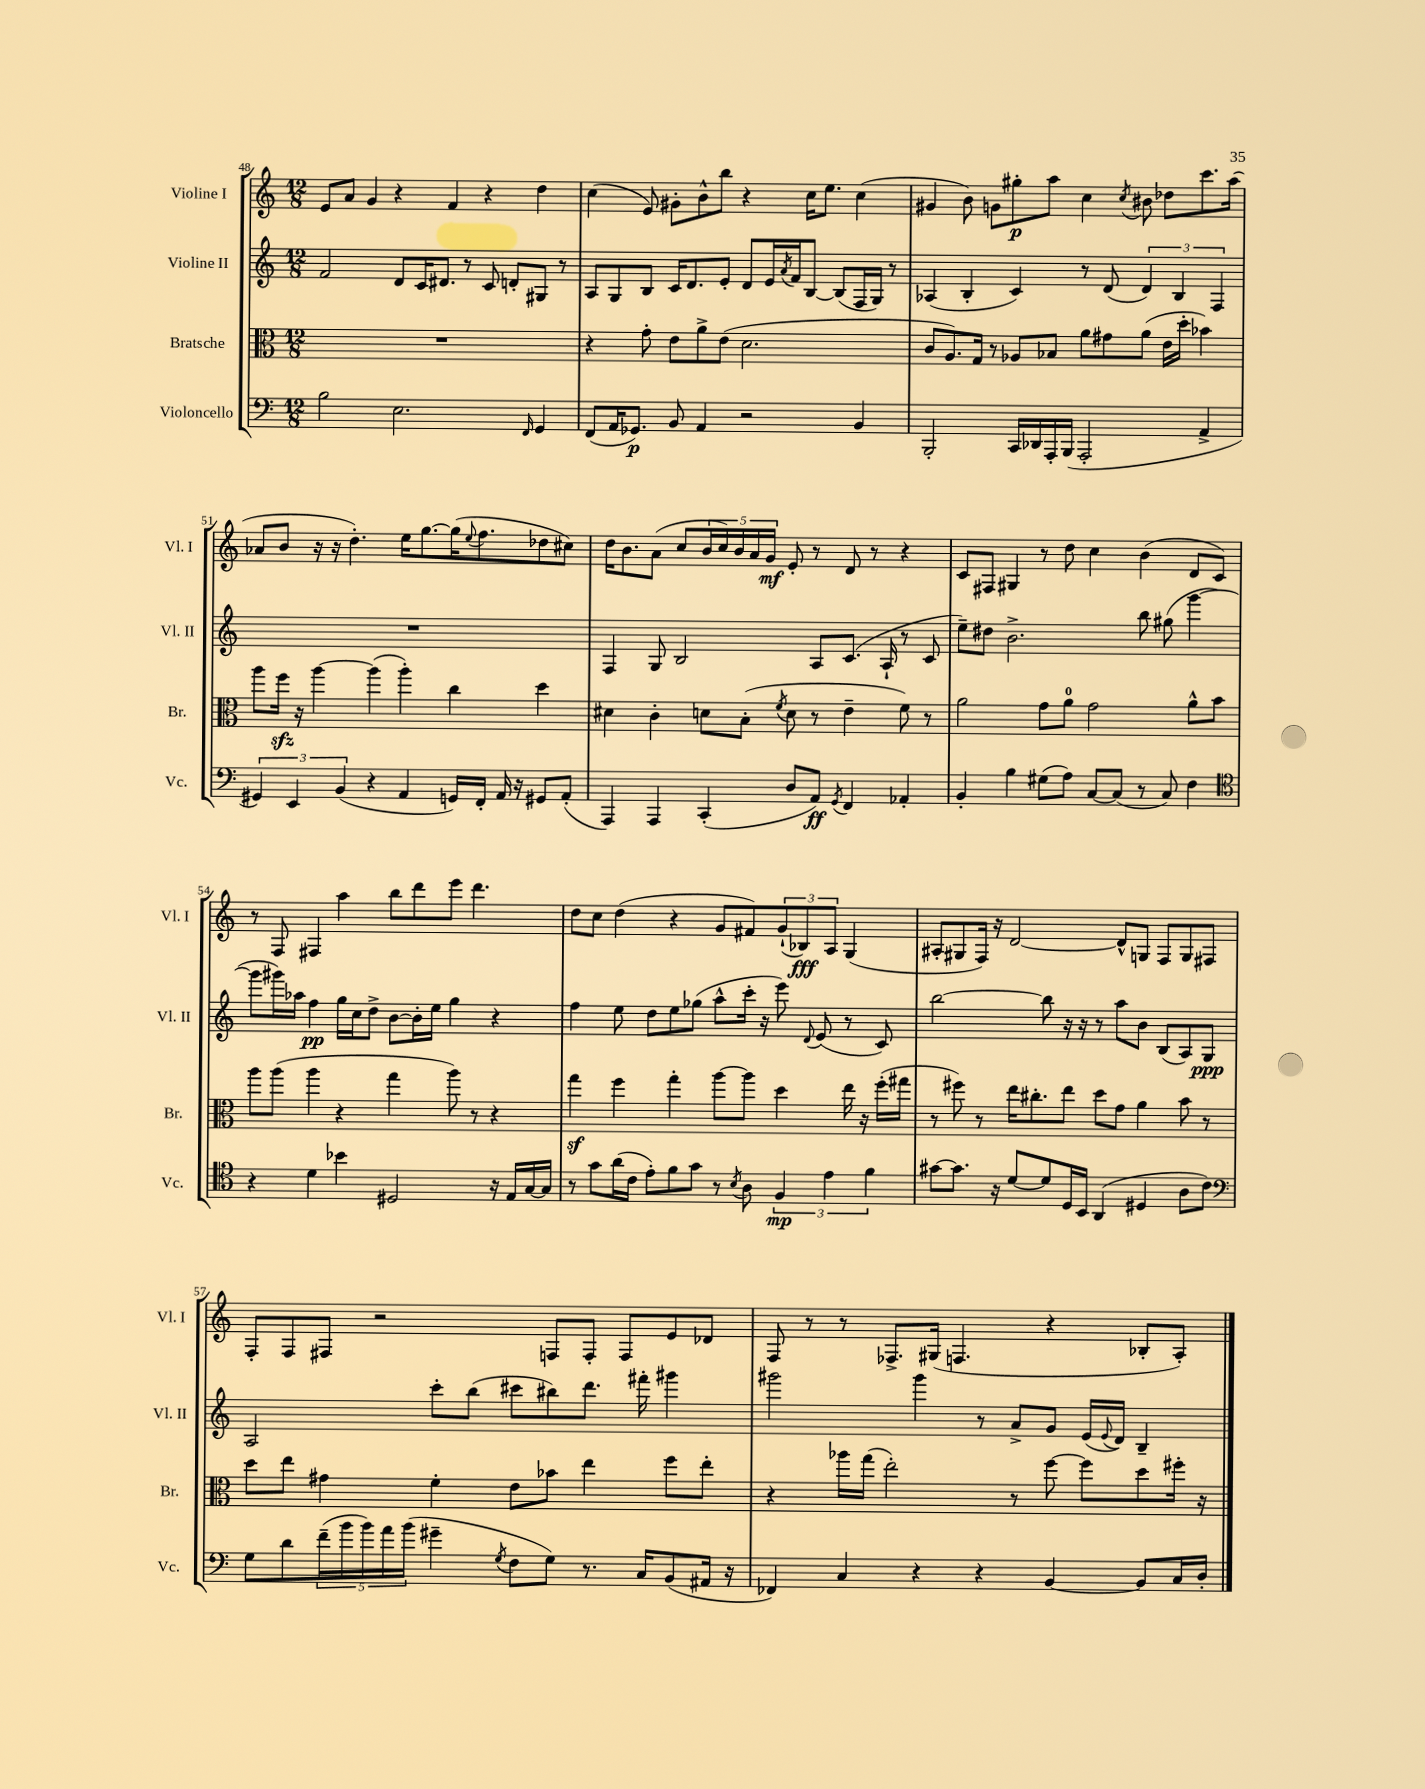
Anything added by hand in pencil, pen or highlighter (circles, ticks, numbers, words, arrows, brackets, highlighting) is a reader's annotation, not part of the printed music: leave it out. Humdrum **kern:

**kern	**dynam	**kern	**kern	**dynam	**kern	**dynam
*part4	*part4	*part3	*part2	*part2	*part1	*part1
*staff4	*staff4	*staff3	*staff2	*staff2	*staff1	*staff1
*I"Violoncello	*	*I"Bratsche	*I"Violine II	*	*I"Violine I	*
*I'Vc.	*	*I'Br.	*I'Vl. II	*	*I'Vl. I	*
*clefF4	*	*clefC3	*clefG2	*	*clefG2	*
*k[]	*	*k[]	*k[]	*	*k[]	*
*M12/8	*	*M12/8	*M12/8	*	*M12/8	*
=48	=48	=48	=48	=48	=48	=48
2B\	.	1.r	2f/	.	8e/L	.
.	.	.	.	.	8a/J	.
.	.	.	.	.	4g/	.
2.E\	.	.	8d/L	.	4r	.
.	.	.	16c/K	.	.	.
.	.	.	8.d#X/J	.	.	.
.	.	.	.	.	4f/	.
.	.	.	8r	.	.	.
.	.	.	8c/	.	4r	.
.	.	.	8dn'/L	.	.	.
16qqFF/	.	.	.	.	.	.
4GG/	.	.	8G#X/J	.	4dd\	.
.	.	.	8r	.	.	.
=49	=49	=49	=49	=49	=49	=49
(8FF/L	.	4r	8A/L	.	(4cc\	.
16AA/K	.	.	8G/	.	.	.
8.GG-X/J)	p	.	.	.	.	.
.	.	8g'\	8B/J	.	8e/)	.
8BB/	.	8e\L	16c/KL	.	8g#X'\L	.
.	.	.	8.d/	.	.	.
4AA/	.	8a^\	.	.	8b^^\	.
.	.	(8e\J	8e'/J	.	8bb\J	.
2r	.	2.d\	8d/L	.	4r	.
.	.	.	16e/L	.	.	.
.	.	.	8qa/	.	.	.
.	.	.	16f/J	.	.	.
.	.	.	[8B/J	.	16cc\KL	.
.	.	.	.	.	8.ee\J	.
.	.	.	(8B/L]	.	.	.
4BB/	.	.	16F/L	.	(4cc\	.
.	.	.	16G/JJ)	.	.	.
.	.	.	8r	.	.	.
=50	=50	=50	=50	=50	=50	=50
2BBB'/	.	8c/L	(4A-X/	.	4g#X/	.
.	.	8.A/)	.	.	.	.
.	.	.	4B'/	.	8b\)	.
.	.	16G/Jk	.	.	.	.
.	.	8r	.	.	8gn\L	.
16CC/LL	.	8A-X/L	4c/)	.	8gg#X'\	p
16DD-X/	.	.	.	.	.	.
16AAA'/	.	8B-X/J	.	.	8aa\J	.
(16BBB/JJ	.	.	.	.	.	.
2AAA'/	.	8a\L	8r	.	4cc\	.
.	.	8g#X\	(8d/	.	.	.
.	.	.	.	.	8qcc/	.
.	.	(8a\J	6d/)	.	8b#X\	.
.	.	16e\LL	.	.	8dd-X\L	.
.	.	.	6B/	.	.	.
.	.	16dd'\JJ	.	.	.	.
4AA^/	.	4b-X\)	.	.	8.ccc\	.
.	.	.	6F/	.	.	.
.	.	.	.	.	(16aa\Jk	.
!!LO:LB:g=z
=51	=51	=51	=51	=51	=51	=51
6GG#X/)	.	8aa\L	1.r	.	8a-X/L	.
.	.	16ffzz\Jk	.	.	8b/J	.
6EE/	.	.	.	.	.	.
.	.	16r	.	.	.	.
.	.	[4aa\	.	.	16r	.
.	.	.	.	.	16r	.
(6BB/	.	.	.	.	.	.
.	.	.	.	.	4.dd'\)	.
4r	.	(4aa\]	.	.	.	.
4AA/	.	4aa'\)	.	.	16ee\KL	.
.	.	.	.	.	[8.gg\	.
16GGn/LL)	.	4cc\	.	.	(16gg\K]	.
.	.	.	.	.	8qqee/	.
16FF'/JJ	.	.	.	.	8.ff\	.
16AA/	.	.	.	.	.	.
16r	.	.	.	.	.	.
8GG#X/L	.	4dd\	.	.	8dd-X\	.
(8AA'/J	.	.	.	.	8cc#X\J)	.
=52	=52	=52	=52	=52	=52	=52
4AAA/)	.	4d#X\	4F/	.	16dd\KL	.
.	.	.	.	.	8.b\	.
4AAA/	.	4c'\	8G/	.	(8a\J	.
.	.	.	2B/	.	8cc/L	.
(4CC'/	.	8dn\L	.	.	20b/L	.
.	.	.	.	.	20cc/)	.
.	.	.	.	.	20b/	.
.	.	(8B'\J	.	.	.	.
.	.	.	.	.	20a/	.
.	.	.	.	.	20g/JJ	mf
.	.	8qf/	.	.	.	.
8D/L	.	8d\	.	.	8e'/	.
8AA/J)	ff	8r	8A/L	.	8r	.
8qGG/	.	.	.	.	.	.
4FF/	.	4e~\	(8.c/J	.	8d/	.
.	.	.	.	.	8r	.
.	.	.	16A`/	.	.	.
4AA-X'/	.	8f\)	8r	.	4r	.
.	.	8r	8c/	.	.	.
=53	=53	=53	=53	=53	=53	=53
4BB'/	.	2a\	8ee~\L)	.	8c/L	.
.	.	.	8dd#X\J	.	8F#X/J	.
4B\	.	.	2.b^\	.	4G#X/	.
(8G#X\L	.	8g\L	.	.	8r	.
8A\J)	.	8a\J	.	.	8dd\	.
[8C/L	.	2g\	.	.	4cc\	.
(8C/J]	.	.	.	.	.	.
8r	.	.	8bb\	.	(4b\	.
8C/)	.	.	(8gg#X\	.	.	.
4F\	.	8a^^\L	[4ggg\	.	8d/L	.
.	.	8b\J	.	.	8c/J)	.
!!LO:LB:g=z
=54	=54	=54	=54	=54	=54	=54
*clefC4	*	*	*	*	*	*
4r	.	8aa\L	8ggg\L]	.	8r	.
.	.	(8aa\J	16ggg#X\L)	.	8F/	.
.	.	.	16aa-X\JJ	.	.	.
4d\	.	4aa\	4ff\	pp	4F#X/	.
4b-X\	.	4r	16gg\LL	.	4aa\	.
.	.	.	16cc\J	.	.	.
.	.	.	8dd^\J	.	.	.
2D#X/	.	4gg\	[8b\L	.	8bb\L	.
.	.	.	16b'\L]	.	8ddd\	.
.	.	.	16ee\JJ	.	.	.
.	.	8aa\)	4gg\	.	8eee\J	.
.	.	8r	.	.	4.ddd\	.
16r	.	4r	4r	.	.	.
16E/LL	.	.	.	.	.	.
[16G/	.	.	.	.	.	.
16G/JJ]	.	.	.	.	.	.
=55	=55	=55	=55	=55	=55	=55
8r	.	4ggz\	4ff\	.	8dd\L	.
8g\L	.	.	.	.	8cc\J	.
(16a\L	.	4ff\	8ee\	.	(4dd\	.
16c\JJ	.	.	.	.	.	.
8e'\L)	.	.	8dd\L	.	.	.
8f\	.	4gg'\	8ee\	.	4r	.
8g\J	.	.	(8gg-X\J	.	.	.
8r	.	[8aa\L	8aa^^\L	.	8g/L	.
8qB/	.	.	.	.	.	.
8A\	.	8aa\J]	16ccc'\Jk	.	8f#X/)	.
.	.	.	16r	.	.	.
6F/	mp	4dd\	8eee\)	.	(12g`/	.
.	.	.	.	.	12B-X/)	fff
.	.	.	8qqd/	.	.	.
.	.	.	(8e/	.	.	.
6e\	.	.	.	.	12A/J	.
.	.	16ee\	8r	.	(4G/	.
.	.	16r	.	.	.	.
6f\	.	.	.	.	.	.
.	.	(16ff'\LL	8c/)	.	.	.
.	.	16gg#X\JJ	.	.	.	.
=56	=56	=56	=56	=56	=56	=56
[8g#X\L	.	8r	[2bb\	.	8A#X'/L	.
8.g#\J]	.	8ff#X\)	.	.	8G#X/	.
.	.	8r	.	.	16F/Jk)	.
16r	.	.	.	.	16r	.
[8d/L	.	16ee\KL	.	.	[2d/	.
.	.	8.cc#X'\	.	.	.	.
8d/]	.	.	8bb\]	.	.	.
16D/L	.	8ee\J	16r	.	.	.
16BB/JJ	.	.	16r	.	.	.
(4AA/	.	8dd\L	8r	.	.	.
.	.	8g\J	8aa\L	.	8d^^/L]	.
4D#X/	.	4a\	8b\J	.	8Gn/J	.
.	.	.	(8B/L	.	8F/L	.
8A\L	.	8b\	8A/)	.	8G/	.
8c\J)	.	8r	8G/J	ppp	8F#X/J	.
!!LO:LB:g=z
=57	=57	=57	=57	=57	=57	=57
*clefF4	*	*	*	*	*	*
8G\L	.	8dd\L	2A/	.	8F'/L	.
8d\	.	8ee\J	.	.	8F/	.
(20f~\L	.	4g#X\	.	.	8F#X/J	.
20b\	.	.	.	.	.	.
20b\)	.	.	.	.	.	.
.	.	.	.	.	2r	.
20a\	.	.	.	.	.	.
(20b\JJ	.	.	.	.	.	.
4g#X~\	.	4f'\	8ccc'\L	.	.	.
.	.	.	(8bb\J	.	.	.
8qG/	.	.	.	.	.	.
8F\L	.	8e\L	8ccc#X\L	.	.	.
8G\J)	.	8b-X\J	8bb#X\)	.	8Fn/L	.
8.r	.	4ee\	8.ddd\J	.	8F'/J	.
.	.	.	.	.	8F/L	.
16C/KL	.	.	16fff#X'\	.	.	.
(8BB/	.	8ff\L	4ggg#X\	.	8e/	.
16AA#X/Jk	.	8ee'\J	.	.	8d-X/J	.
16r	.	.	.	.	.	.
=58	=58	=58	=58	=58	=58	=58
4FF-X/)	.	4r	2ggg#X\	.	8F/	.
.	.	.	.	.	8r	.
4C/	.	16aa-X\LL	.	.	8r	.
.	.	(16gg\JJ	.	.	.	.
.	.	2ee'\)	.	.	8.F-X^/L	.
4r	.	.	4ggg#\	.	.	.
.	.	.	.	.	(16G#X/Jk	.
.	.	.	.	.	4.Fn/	.
4r	.	.	8r	.	.	.
.	.	8r	8a^/L	.	.	.
[4BB/	.	[8ff\	8g/J	.	4r	.
.	.	8ff\L]	(16e/LL	.	.	.
.	.	.	8qqe/	.	.	.
.	.	.	16d/JJ)	.	.	.
8BB/L]	.	8dd\	4B~/	.	8B-X'/L	.
16C/L	.	16ff#X'\Jk	.	.	8A'/J)	.
16D'/JJ	.	16r	.	.	.	.
==	==	==	==	==	==	==
*-	*-	*-	*-	*-	*-	*-
